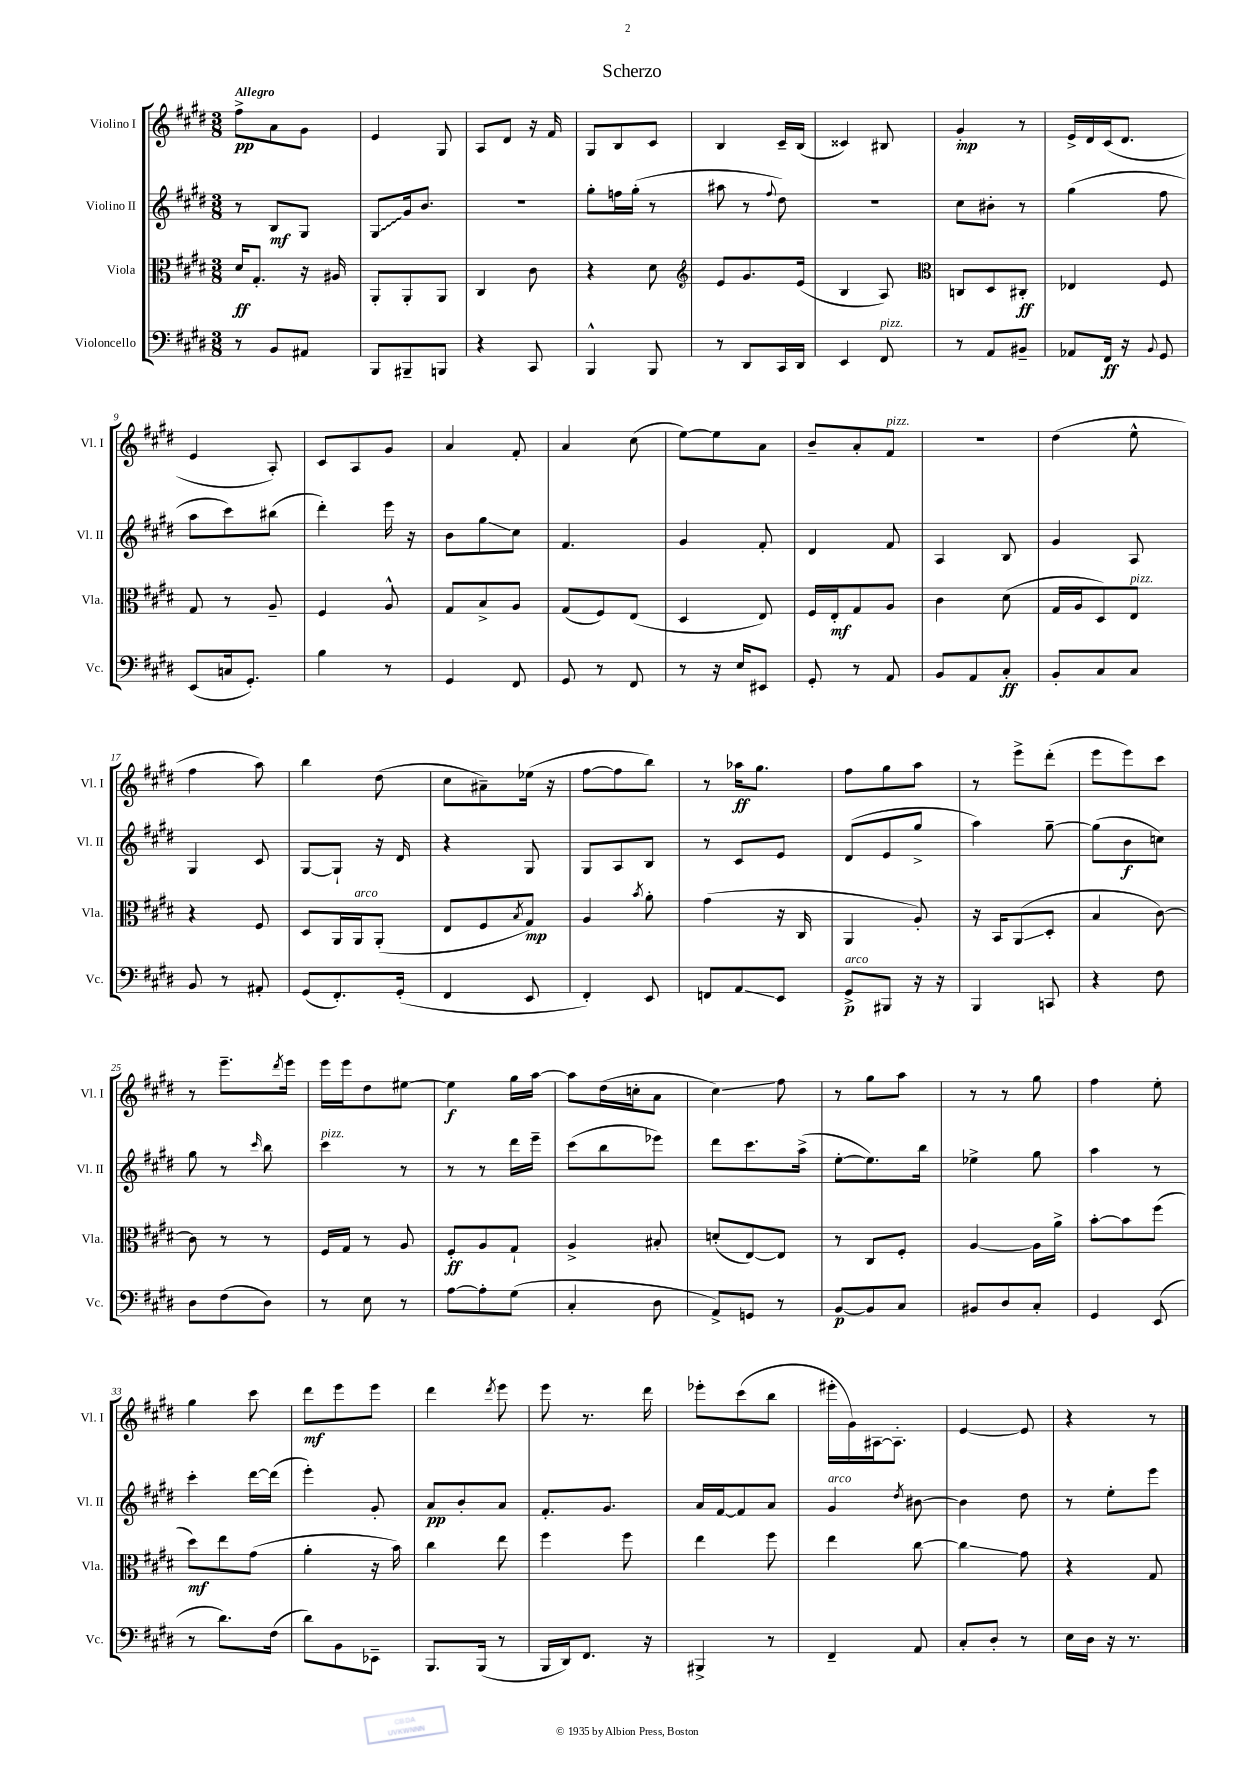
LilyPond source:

\header { title = "Scherzo" }
<<
\new StaffGroup <<
\new Staff = "s0" \with { instrumentName = "Violino I" shortInstrumentName = "Vl. I" } {
    \clef treble \key e \major \numericTimeSignature \time 3/8 \tempo "Allegro"
    fis''8->\pp a'8 gis'8 |
    e'4 gis8 |
    a8 dis'8 r16 fis'16 |
    gis8 b8 cis'8 |
    b4 cis'16-- b16( |
    cisis'4) bis8 |
    gis'4-.\mp r8 |
    e'16-> dis'16 cis'16( dis'8. |
    e'4 a8-.) |
    cis'8 a8 gis'8 |
    a'4 fis'8-. |
    a'4 cis''8( |
    e''8~) e''8 a'8 |
    b'8-- a'8-. fis'8^\markup { \italic "pizz." } |
    r4. |
    dis''4( e''8-^ |
    fis''4 a''8) |
    b''4 dis''8( |
    cis''8 ais'8--) ees''16( r16 |
    fis''8~ fis''8 b''8) |
    r8 aes''16\ff gis''8. |
    fis''8 gis''8 a''8 |
    r8 e'''8-> dis'''8-.( |
    e'''8 e'''8) cis'''8 |
    r8 e'''8.-- \acciaccatura { dis'''8 } e'''16 |
    e'''16 e'''16 dis''8 eis''8~ |
    eis''4\f gis''16 a''16~ |
    a''8 dis''16( c''16-. a'8 |
    cis''4\glissando) fis''8 |
    r8 gis''8 a''8 |
    r8 r8 gis''8 |
    fis''4 e''8-. |
    gis''4 cis'''8 |
    dis'''8\mf e'''8 e'''8 |
    dis'''4 \acciaccatura { dis'''8 } e'''8 |
    e'''8 r8. dis'''16 |
    ees'''8-. cis'''8( b''8 |
    eis'''16-. gis'16) ais16~ ais8.-. |
    e'4~ e'8 |
    r4 r8 \bar "|." |
}
\new Staff = "s1" \with { instrumentName = "Violino II" shortInstrumentName = "Vl. II" } {
    \clef treble \key e \major \numericTimeSignature \time 3/8
    r8 b8\mf gis8 |
    \once \override Glissando.style = #'zigzag gis8\glissando gis'16 b'8. |
    R4. |
    gis''8-. f''16 gis''16-.( r8 |
    ais''8 r8 \appoggiatura { fis''8 } dis''8) |
    R4. |
    cis''8 bis'8-. r8 |
    gis''4( fis''8 |
    a''8 cis'''8) bis''8( |
    dis'''4-.) e'''16 r16 |
    b'8 gis''8\glissando cis''8 |
    fis'4. |
    gis'4 fis'8-. |
    dis'4 fis'8 |
    a4 b8 |
    gis'4 a8 |
    gis4 cis'8 |
    gis8~ gis8-! r16 dis'16 |
    r4 gis8 |
    gis8 a8 b8 |
    r8 cis'8 e'8 |
    dis'8( e'8 gis''8-> |
    a''4) gis''8~-- |
    gis''8( b'8\f c''8) |
    gis''8 r8 \grace { cis'''16 } b''8 |
    cis'''4^\markup { \italic "pizz." } r8 |
    r8 r8 dis'''16 e'''16-- |
    cis'''8( b''8 ees'''8) |
    dis'''8 cis'''8. a''16->( |
    e''8~-. e''8.) b''16 |
    ees''4-> gis''8 |
    a''4 r8 |
    cis'''4-. dis'''16~ dis'''16( |
    e'''4-.) gis'8-. |
    a'8\pp b'8-. a'8 |
    fis'8.-. gis'8. |
    a'16 fis'16~ fis'8 a'8 |
    gis'4^\markup { \italic "arco" } \acciaccatura { dis''8 } bis'8~ |
    bis'4 dis''8 |
    r8 e''8-. e'''8 \bar "|." |
}
\new Staff = "s2" \with { instrumentName = "Viola" shortInstrumentName = "Vla." } {
    \clef alto \key e \major \numericTimeSignature \time 3/8
    dis'16\ff gis8.-. r16 ais16 |
    a,8-. a,8-. a,8 |
    cis4 cis'8 |
    r4 dis'8 |
    \clef treble e'8 gis'8. e'16( |
    b4 a8) |
    \clef alto c8 dis8 cis8-.\ff |
    ees4 fis8 |
    gis8 r8 a8-- |
    fis4 a8-^ |
    gis8 b8-> a8 |
    gis8( fis8) e8( |
    dis4 e8) |
    fis16 e16-.\mf gis8 a8 |
    cis'4 dis'8( |
    gis16 a16 dis8) e8^\markup { \italic "pizz." } |
    r4 fis8 |
    dis8 a,16 a,16^\markup { \italic "arco" } a,8-.( |
    e8 fis8 \acciaccatura { b8 } gis8\mp) |
    a4 \acciaccatura { b'8 } a'8-. |
    gis'4( r16 cis16 |
    a,4 a8-.) |
    r16 b,16 a,8\glissando( dis8-. |
    b4 cis'8~) |
    cis'8 r8 r8 |
    fis16 gis16 r8 a8 |
    fis8-.\ff a8 gis8-! |
    a4-> bis8-. |
    d'8-.( e8~) e8 |
    r8 cis8 fis8-. |
    a4~ a16 a'16-> |
    b'8~-. b'8 fis''8( |
    dis''8\mf) e''8 gis'8( |
    a'4-. r16 b'16) |
    cis''4 e''8 |
    fis''4 fis''8 |
    e''4 fis''8 |
    e''4 cis''8~ |
    cis''4\glissando gis'8 |
    r4 gis8 \bar "|." |
}
\new Staff = "s3" \with { instrumentName = "Violoncello" shortInstrumentName = "Vc." } {
    \clef bass \key e \major \numericTimeSignature \time 3/8
    r8 b,8 ais,8 |
    b,,8 bis,,8-- b,,8 |
    r4 cis,8 |
    b,,4-^ b,,8 |
    r8 dis,8 cis,16 dis,16 |
    e,4 fis,8^\markup { \italic "pizz." } |
    r8 a,8 bis,8-- |
    aes,8 fis,16\ff r16 \appoggiatura { b,8 } gis,8 |
    e,8( c16 gis,8.-.) |
    b4 r8 |
    gis,4 fis,8 |
    gis,8 r8 fis,8 |
    r8 r16 e16 eis,8 |
    gis,8-. r8 a,8 |
    b,8 a,8 cis8-.\ff |
    b,8-. cis8 cis8 |
    b,8 r8 ais,8-. |
    gis,8( fis,8.-.) gis,16-.( |
    fis,4 e,8 |
    fis,4-.) e,8 |
    f,8 a,8\glissando e,8 |
    gis,8->\p^\markup { \italic "arco" } bis,,8 r16 r16 |
    b,,4 c,8 |
    r4 fis8 |
    dis8 fis8( dis8) |
    r8 e8 r8 |
    a8~ a8-. gis8( |
    cis4-. dis8 |
    a,8->) g,8 r8 |
    b,8~\p b,8 cis8 |
    bis,8 dis8 cis8-. |
    gis,4 e,8( |
    r8 dis'8.) fis16( |
    dis'8) b,8 ees,8-- |
    b,,8. b,,16( r8 |
    b,,16 dis,16) fis,8. r16 |
    bis,,4-> r8 |
    fis,4-- a,8 |
    cis8-. dis8-. r8 |
    e16 dis16 r16 r8. \bar "|." |
}
>>
>>
